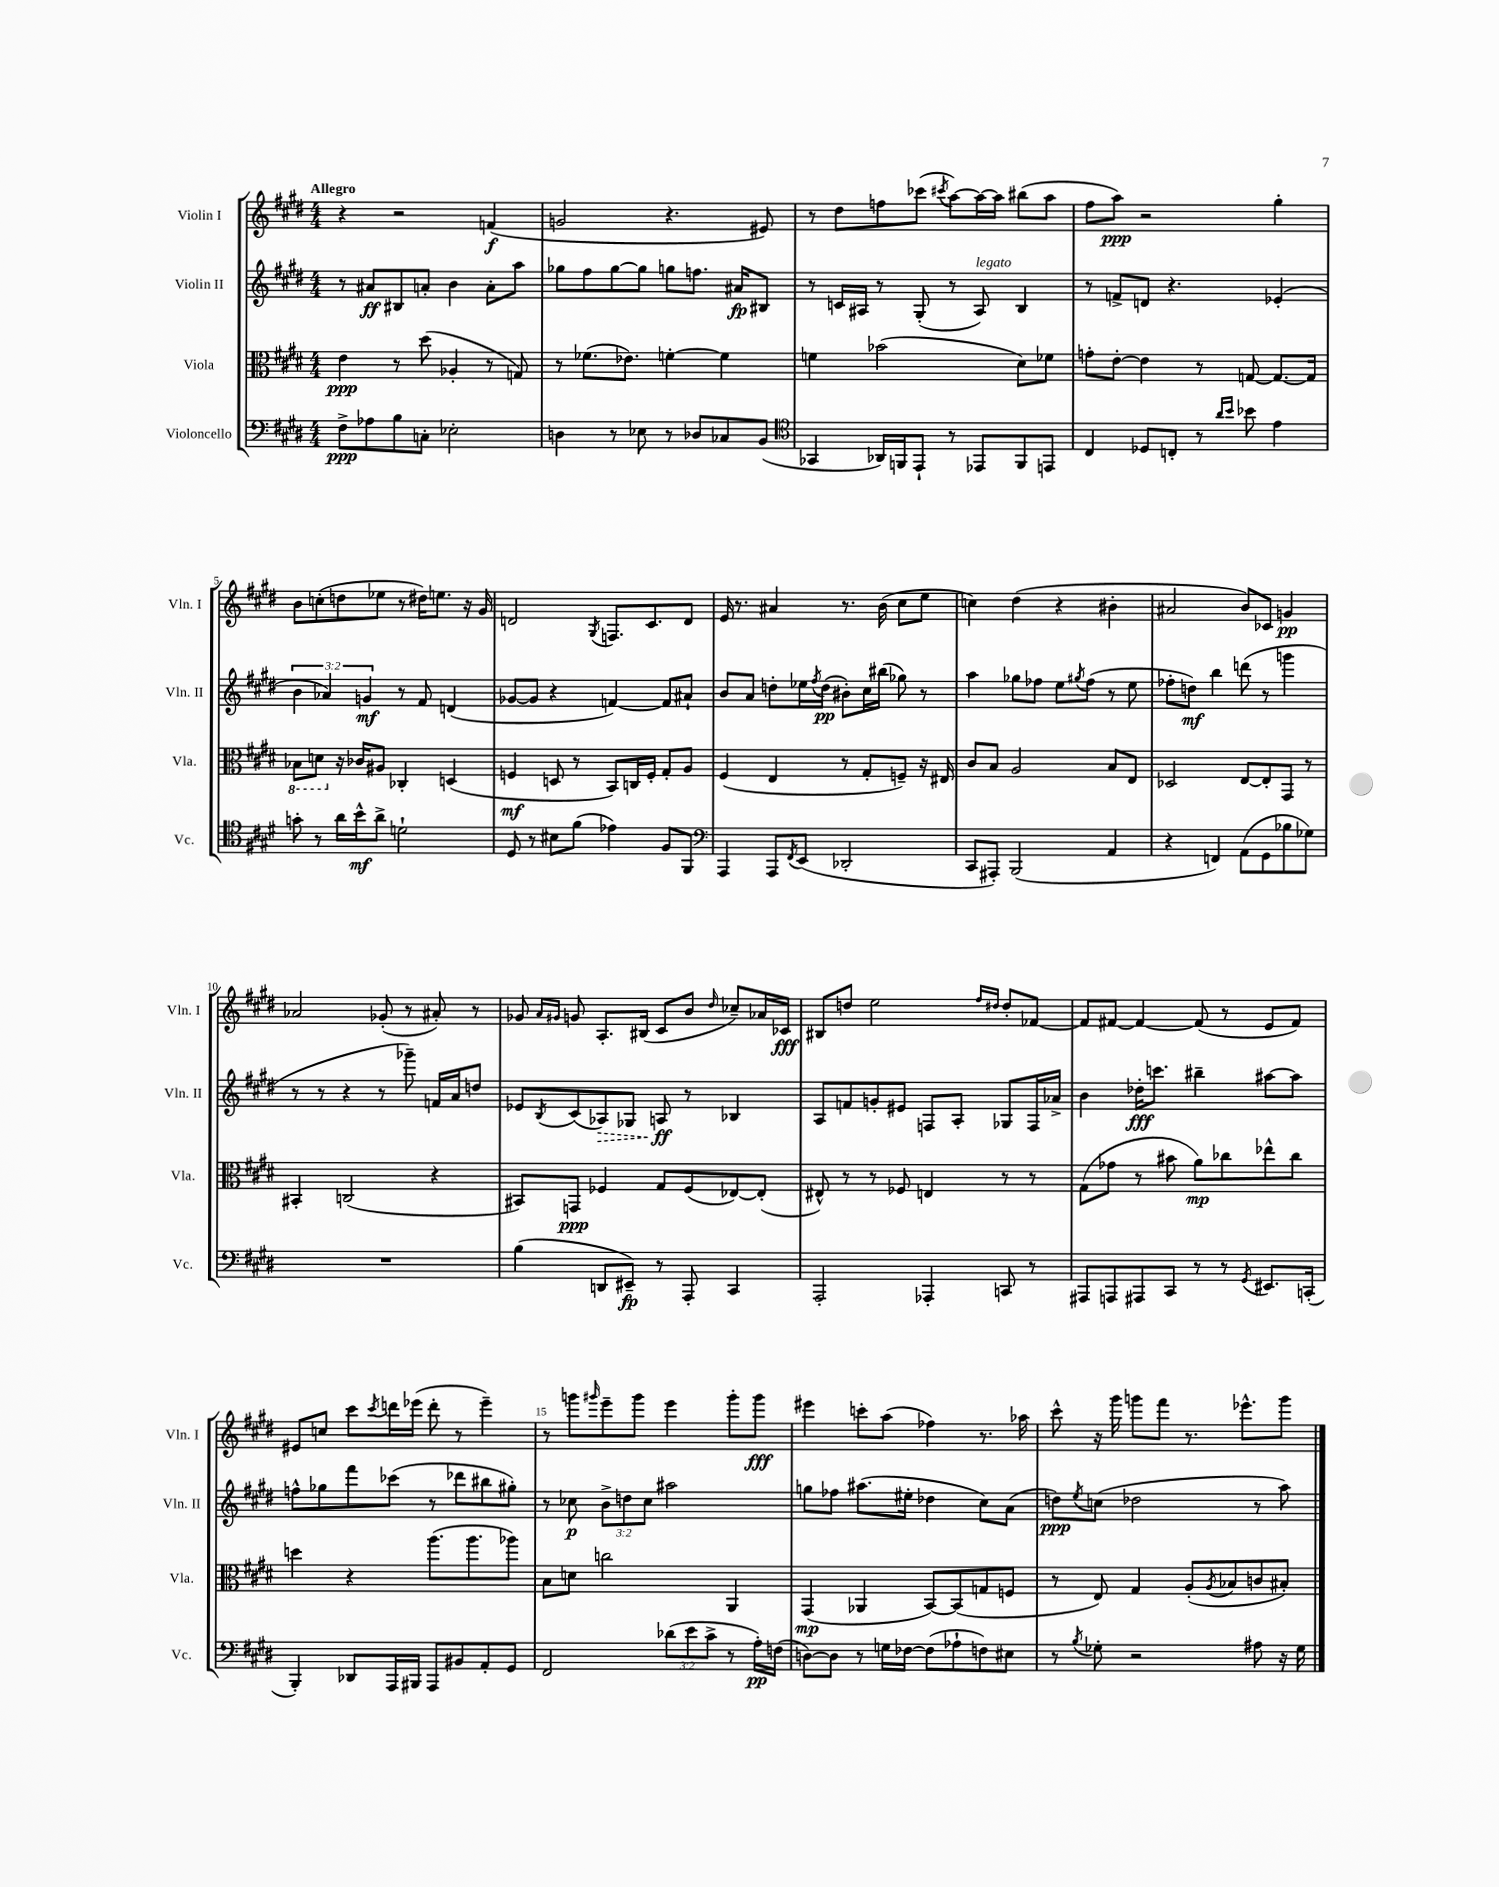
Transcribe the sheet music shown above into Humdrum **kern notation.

**kern	**kern	**kern	**kern
*staff4	*staff3	*staff2	*staff1
*clefF4	*clefC3	*clefG2	*clefG2
*k[f#c#g#d#]	*k[f#c#g#d#]	*k[f#c#g#d#]	*k[f#c#g#d#]
*M4/4	*M4/4	*M4/4	*M4/4
8F#^	4e	8r	4r
8A-	.	8a#	.
8B	8r	8B#	2r
8C'	(8dd#	8a'	.
2E-'	4A-'	4b	.
.	8r	8a'	(4f
.	8G)	8aa	.
=	=	=	=
4D	8r	8gg-	2g
.	(8.f-	8ff#	.
8r	.	[8gg-	.
.	8.e-)	.	.
8E-	.	8gg-]	.
8r	[4f'	8gg	4.r
8D-	.	8.ff	.
8C-	4f]	.	.
.	.	16a#	.
(8BB	.	8B#	8e#)
=	=	=	=
*clefC4	*	*	*
4GG-	4f	8r	8r
.	.	16c	8dd#
.	.	16A#	.
16AA-)	(2b-	8r	8ff
16FF	.	.	.
8EE`	.	(8G#'	(8ccc-
.	.	.	8qccc#
8r	.	8r	[8aa)
8EE-	.	8A#)	16aa_
.	.	.	16aa]
8FF	8d#)	4B	(8bb#
8EE	8f-	.	8aa
=	=	=	=
4C#	8g'	8r	8ff#
.	[8e'	8f^	8aa)
8D-	4e]	8d	2r
8C'	.	4.r	.
8r	8r	.	.
16qqa	.	.	.
16qqb	.	.	.
8b-	[8G	.	.
4e	8.G_	(4e-'	4gg#'
.	16G]	.	.
=	=	=	=
8g'	8BB-	6b	8b
8r	8D	.	(8cc'
.	.	6a-)	.
16a	16r	.	8dd
16b^^	16c-	.	.
.	.	6g	.
8a^	8A#	.	8ee-
2d`	4C-'	8r	8r
.	.	8f#	16dd#)
.	.	.	8.ee
.	(4D	(4d	.
.	.	.	16r
.	.	.	16g#
=	=	=	=
8D#	4F	[8g-	2d
8r	.	8g-]	.
8B#	8D	4r	.
(8f#	8r	.	.
.	.	.	8qG#
4e-)	8BB)	[4f)	8.F
.	16C	.	.
.	16F'	.	8.c#
8F#	8G#'	8f]	.
8FF#	8A	8a#`	8d
=	=	=	=
*clefF4	*	*	*
4AAA	(4F#	8b	16e
.	.	.	8.r
.	.	8a	.
8AAA	4E	8dd'	4a#
8qFF#	.	.	.
(8EE	.	16ee-	.
.	.	8qff#	.
.	.	(16dd	.
2DD-'	8r	8b#')	8.r
.	8G#'	16cc#	.
.	.	(16bb#	(16b
.	8F~)	8gg-)	8cc#
.	16r	8r	8ee
.	16E#	.	.
=	=	=	=
8CC#	8c#	4aa	4cc)
8AAA#')	8B	.	.
(2BBB	2A	8gg-	(4dd#
.	.	8ff-	.
.	.	8ee	4r
.	.	8qgg#	.
.	.	(8ff-	.
4AA	8B	8r	4b#'
.	8E	8ee	.
=	=	=	=
4r	2D-	8ff-'	2a#
.	.	8dd)	.
4FF)	.	4bb	.
(8AA	[8E	(8ddd	8b)
8GG#	8E']	8r	8c-
8B-	8GG#	4ggg	4g
8G-)	8r	.	.
=	=	=	=
1r	4BB#'	8r	2a-
.	.	8r	.
.	(2C	4r	.
.	.	8r	(8g-'
.	.	8ggg-~)	8r
.	4r	16f	8a#')
.	.	16a	.
.	.	8dd	8r
=	=	=	=
(4B	8BB#)	8e-	8g-
.	.	.	16qqa
.	.	8qB	16qqg#
.	8GG	(8c#	8g
8DD	4F-	8A-)	8.A'
8EE#~)	.	8G-	.
.	.	.	(16B#
8r	8G#	8A	8c#
8AAA'	(8F-	8r	8b
.	.	.	16qqdd#
4CC#	[8E-)	4B-	8cc-~)
.	(8E-']	.	16a-
.	.	.	16c-
=	=	=	=
2AAA'	8E#^^)	8A	8B#
.	8r	8f	8dd
.	8r	8g'	2ee
.	8F-	8e#	.
4AAA-'	4E	8F	.
.	.	8A'	.
.	.	.	16qqff#
.	.	.	16qqdd#
8CC	8r	8G-	8dd#'
8r	8r	16F	[8f-
.	.	16a-^	.
=	=	=	=
8AAA#	(8G#	4b	8f-]
8AAA	8g-	.	[8f#
8AAA#	8r	16dd-'	4f#_
.	.	8.ccc	.
8CC#	8b#	.	.
8r	8a)	4bb#~	(8f#]
8r	8cc-	.	8r
8qGG#	.	.	.
8.EE#	8ee-^^	[8aa#	8e
.	8cc-	8aa#]	8f#)
(16CC'	.	.	.
=	=	=	=
4BBB')	4dd	8ff^^	8e#
.	.	8gg-	8cc
8DD-	4r	8fff#	8ccc#
.	.	.	8qccc#
16AAA	.	(8ccc-	16ddd
16BBB#	.	.	(16eee-
8AAA	(8.aa	8r	8ddd'
8BB#	.	8ddd-	8r
.	8.aa	.	.
8AA'	.	8bb#	4eee-~)
8GG#	8aa-)	8gg#')	.
=	=	=	=
2FF#	8B	8r	8r
.	8d	8cc-	8ggg
.	.	.	16qqggg#
.	2cc	12b^	8eee~
.	.	12dd	.
.	.	.	8ggg#
.	.	12cc-	.
(12d-	.	2aa#	4eee
12e	.	.	.
12c#^	.	.	.
8r	4AA	.	8ggg#'
16A')	.	.	8ggg#
(16F	.	.	.
=	=	=	=
[8D)	(4GG#	8gg	4eee#
8D]	.	8ff-	.
8r	4AA-	(8.aa#	8ccc'
16G	.	.	(8aa
[16F-	.	16ee#'	.
(8F-]	[8BB)	4dd-	4ff-)
8A-`	(8BB]	.	.
8F)	8G	8cc#)	8.r
8E#	8F	(8a	.
.	.	.	16aa-
=	=	=	=
8r	8r	8dd)	8ccc#^^
8qB	.	8qee	.
8G-'	8E)	(8cc	16r
.	.	.	16ggg#
2r	4G#	2dd-	8ggg
.	.	.	8fff#
.	(8A'	.	8.r
.	8qA	.	.
.	8B-	.	.
.	.	.	8.eee-^^
8A#	8c	8r	.
16r	8B#')	8aa)	8ggg
16G-	.	.	.
==	==	==	==
*-	*-	*-	*-
